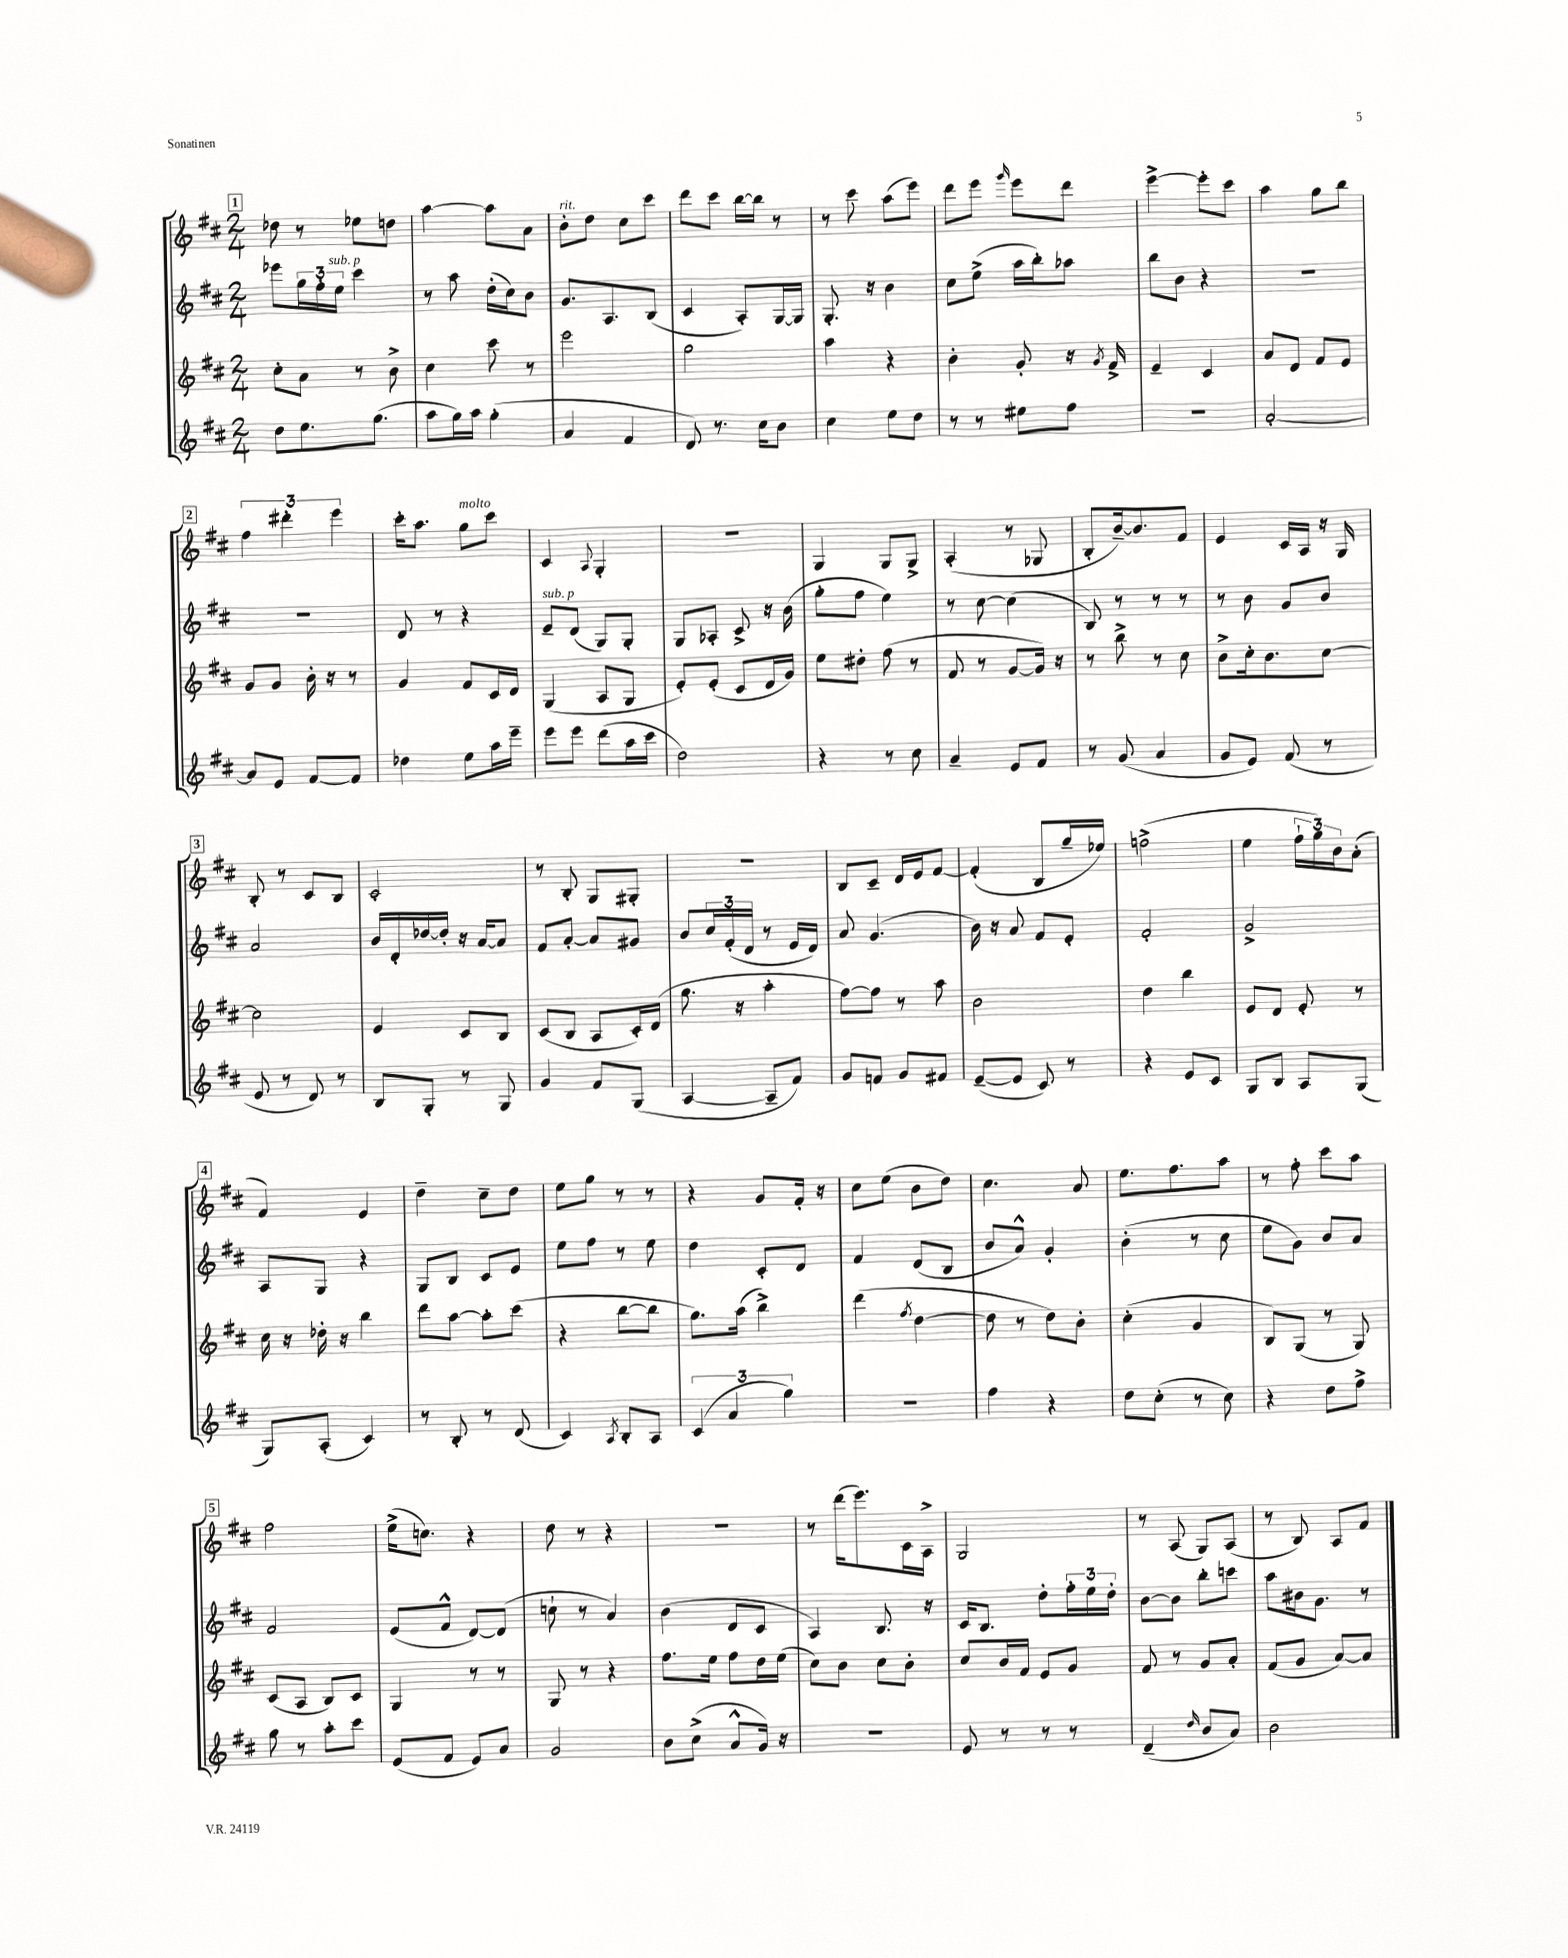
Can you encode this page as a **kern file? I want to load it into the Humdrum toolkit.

**kern	**kern	**kern	**kern
*staff4	*staff3	*staff2	*staff1
*clefG2	*clefG2	*clefG2	*clefG2
*k[f#c#]	*k[f#c#]	*k[f#c#]	*k[f#c#]
*M2/4	*M2/4	*M2/4	*M2/4
8dd\L	8cc#'\L	8eee-\L	8dd-\
8.ee\	8a\J	24gg\L	8r
.	.	24ff#'\	.
.	.	24ee\JJ	.
.	8r	4ccc#\	8ee-\L
(8.gg\J	.	.	.
.	8b^\	.	8dd\J
=	=	=	=
8aa\L	4cc#\	8r	[4aa\
16gg\L)	.	8aa\	.
16aa\JJ	.	.	.
(4gg'\	8ccc#\	(16dd'\LL	8aa\]L
.	.	16cc#\J)	.
.	8r	8b\J	8a\J
=	=	=	=
4a/	2eee\	8.g/L	8b'\L
.	.	.	8dd\J
.	.	8.A/	.
4f#/	.	.	8cc#\L
.	.	(8B/J	8ccc#\J
=	=	=	=
8d/)	2gg\	4c#/	8ddd\L
8.r	.	.	8ccc#\J
.	.	8A'/L)	[16bb\LL
16cc#\LK	.	.	16bb\]JJ
8b\J	.	[16G/L	8r
.	.	16G/]JJ	.
=	=	=	=
4cc#\	4aa\	8.G'/	8r
.	.	.	8ccc#\
.	.	16r	.
8ee\L	4r	4b\	(8aa\L
8dd\J	.	.	8eee\J)
=	=	=	=
8r	4b'\	8cc#\L	8ddd\L
8r	.	(8ee^\J	8eee\J
.	.	.	16qqggg/
8ee#\L	8g'/	16aa\LL	8eee\L
.	.	16bb'\J)	.
8ff#\J	16r	8aa-\J	8ddd\J
.	8qg/	.	.
.	16f#^/	.	.
=	=	=	=
2r	4e~/	8bb\L	[4eee^\
.	.	8b\J	.
.	4c#/	4r	8eee'\]L
.	.	.	8ccc#\J
=	=	=	=
[2a'/	8a/L	2r	4aa\
.	8d/J	.	.
.	8f#/L	.	8gg\L
.	8e/J	.	8bb\J
=	=	=	=
8a/]L	8g/L	2r	6ff#\
8e/J	8g/J	.	.
.	.	.	6ddd#'\
[8f#/L	16b'\	.	.
.	16r	.	.
.	.	.	6eee\
8f#/]J	8r	.	.
=	=	=	=
4dd-\	4g/	8d/	16ccc#'\LK
.	.	.	8.aa\J
.	.	8r	.
8ee\L	8f#/L	4r	8gg\L
16aa\L	16c#/L	.	8ccc#\J
16eee~\JJ	16d/JJ	.	.
=	=	=	=
8eee\L	(4G/	8e~/L	4c#/
8eee\J	.	(8d/J	.
.	.	.	8qqA/
(8ddd\L	8A/L	8G/L)	4G'/
16aa\L	8G/J	8G'/J	.
16ccc#\JJ	.	.	.
=	=	=	=
2dd\)	8e'/L)	8G/L	2r
.	(8e'/J	8A-'/J	.
.	8c#/L	8c#^/	.
.	16d/L	16r	.
.	16g/JJ)	(16b\	.
=	=	=	=
4r	8ee\L	8gg'\L	4G/
.	8dd#'\J	8ff#\J	.
8r	(8ff#\	4ee\)	8G/L
8cc#\	8r	.	8G^/J
=	=	=	=
4a~/	8f#/	8r	(4A'/
.	8r	[8cc#\	.
8e/L	[8g/L	(4cc#\]	8r
8f#/J	16g/]Jk)	.	8G-/
.	16r	.	.
=	=	=	=
8r	8r	8B/)	8B'/L
(8g/	8bb^\	8r	[16b~/k)
.	.	.	8.b/]
4a/	8r	8r	.
.	8cc#\	8r	8f#/J
=	=	=	=
8g/L	8b^\L	8r	4e/
8e/J)	16cc#'\k	8b\	.
.	8.b\	.	.
(8f#/	.	8g/L	16c#/LL
.	.	.	16A/JJ
8r	[8cc#\J	8b/J	16r
.	.	.	16G/
=	=	=	=
8e/	2cc#\]	2a/	8B'/
8r	.	.	8r
8d/)	.	.	8c#/L
8r	.	.	8B/J
=	=	=	=
8B/L	4e/	16b/LL	2c#'/
.	.	16d'/	.
8G'/J	.	[16dd-/	.
.	.	16dd-'/]JJ	.
8r	8c#/L	16r	.
.	.	[16a/LK	.
8G/	8B/J	8a/]J	.
=	=	=	=
4g/	(8c#/L	8f#/L	8r
.	8B/J	[8a'/J	8B'/
8f#/L	8A/L	8a/]L	8G/L
(8G/J	16c#'/L)	8g#/J	8G#'/J
.	(16d/JJ	.	.
=	=	=	=
[4A/	8.gg\	8b/L	2r
.	.	24cc#/L	.
.	.	(24f#'/	.
.	16r	.	.
.	.	24d/JJ	.
8A~/]L	4aa'\	8r	.
8f#/J)	.	16e/LL	.
.	.	16d/JJ)	.
=	=	=	=
8g/L	[8ff#\L)	8a/	8B/L
8f/J	8ff#\]J	(4.g/	8c#~/J
8g/L	8r	.	16d/LL
.	.	.	16e/J
8f#/J	8aa\	.	[8f#/J
=	=	=	=
([8e~/L	2b\	16b\)	(4f#'/]
.	.	16r	.
8e/]J	.	8a/	.
8c#/)	.	8f#/L	8B/L
8r	.	8e'/J	16gg~/L
.	.	.	16ee-/JJ)
=	=	=	=
4r	4dd\	2f#'/	(2ff^\
8e/L	4bb\	.	.
8c#/J	.	.	.
=	=	=	=
8G/L	8e/L	2g^/	4ee\
8B/J	8d/J	.	.
8A/L	8e'/	.	24ff#`\LL
.	.	.	24gg\)
.	.	.	24b\J
(8G/J	8r	.	(8a'\J
=	=	=	=
8G/L)	16cc#\	8A/L	4f#/)
.	16r	.	.
(8A'/J	16dd-'\	8G/J	.
.	16r	.	.
4c#/)	4bb\	4r	4e/
=	=	=	=
8r	8ddd\L	8G/L	4dd~\
8B'/	[8aa\J	8B/J	.
8r	8aa'\]L	8c#/L	8cc#~\L
(8d/	(8ccc#\J	8e/J	8dd\J
=	=	=	=
4c#/)	4r	8ee\L	8ee\L
.	.	8ff#\J	8gg\J
8qA/	.	.	.
8B'/L	[8bb\L	8r	8r
8A/J	8bb\]J	8ee\	8r
=	=	=	=
(6c#/	8.gg\L)	4dd\	4r
6a/	.	.	.
.	(16aa\Jk	.	.
.	4bb^\)	8c#'/L	8g/L
6gg\)	.	.	.
.	.	8d/J	16f#'/Jk
.	.	.	16r
=	=	=	=
2r	(4ddd\	4f#/	8cc#\L
.	.	.	(8ee\J
.	8qff#/	.	.
.	[4dd\	(8d/L	8b\L
.	.	8B/J	8dd\J)
=	=	=	=
4ff#\	8dd\]	8b/L	4.cc#\
.	8r	8a^^/J)	.
4r	8dd\L)	4g'/	.
.	8b'\J	.	8a/
=	=	=	=
8dd\L	(4cc#'\	(4b'\	8.ee\L
(8cc#'\J	.	.	.
.	.	.	8.ff#\
8r	4g/	8r	.
8cc#\)	.	8cc#\	8aa\J
=	=	=	=
4r	8B/L)	8ee\L	8r
.	(8G/J	8g\J)	8ff#'\
8dd\L	8r	8b/L	8ccc#\L
8ff#^\J	8G/)	8a/J	8aa\J
=	=	=	=
8gg\	(8c#/L	2f#/	2ff#\
8r	8A/J	.	.
8aa'\L	8B/L)	.	.
8ccc#\J	8c#/J	.	.
=	=	=	=
(8e/L	4G/	(8e/L	(16ee^\LK
.	.	.	8.cc\J)
8f#/J	.	8f#^^/J	.
8e/L)	8r	[8d/L)	4r
8a/J	8r	(8d/]J	.
=	=	=	=
2g/	8G/	8cc`\	8dd\
.	8r	8r	8r
.	4r	4a/)	4r
=	=	=	=
8b\L	8.ff#\L	(4b\	2r
(8cc#^\J	.	.	.
.	16ee\Jk	.	.
8a^^/L	8ff#\L	8d/L	.
16g/Jk)	16dd\L	8c#/J	.
16r	(16ee\JJ	.	.
=	=	=	=
2r	8cc#\L)	4A/)	8r
.	8b\J	.	(16ddd\LK
.	.	.	8.eee\)
.	8cc#\L	8.B/	.
.	8b'\J	.	16c#\L
.	.	16r	16A^\JJ
=	=	=	=
8e/	8cc#/L	16c#/LK	2G/
.	.	8.B/J	.
8r	16b/L	.	.
.	16f#/JJ	.	.
8r	8e/L	8dd'\L	.
8r	8g/J	24ff#'\L	.
.	.	24ee\	.
.	.	24dd'\JJ	.
=	=	=	=
(4d~/	8f#/	[8b\L	8r
.	8r	8b\]J	(8A/
16qqdd/	.	.	.
8b/L	8g/L	8bb'\L	8G/L)
8a/J)	8a'/J	8ccc\J	(8A/J
=	=	=	=
2b\	(8f#/L	8aa\L	8r
.	8g/J	16b#\k	8B/)
.	.	8.g\J	.
.	[8a/L)	.	8A/L
.	8a/]J	8r	8f#/J
==	==	==	==
*-	*-	*-	*-
